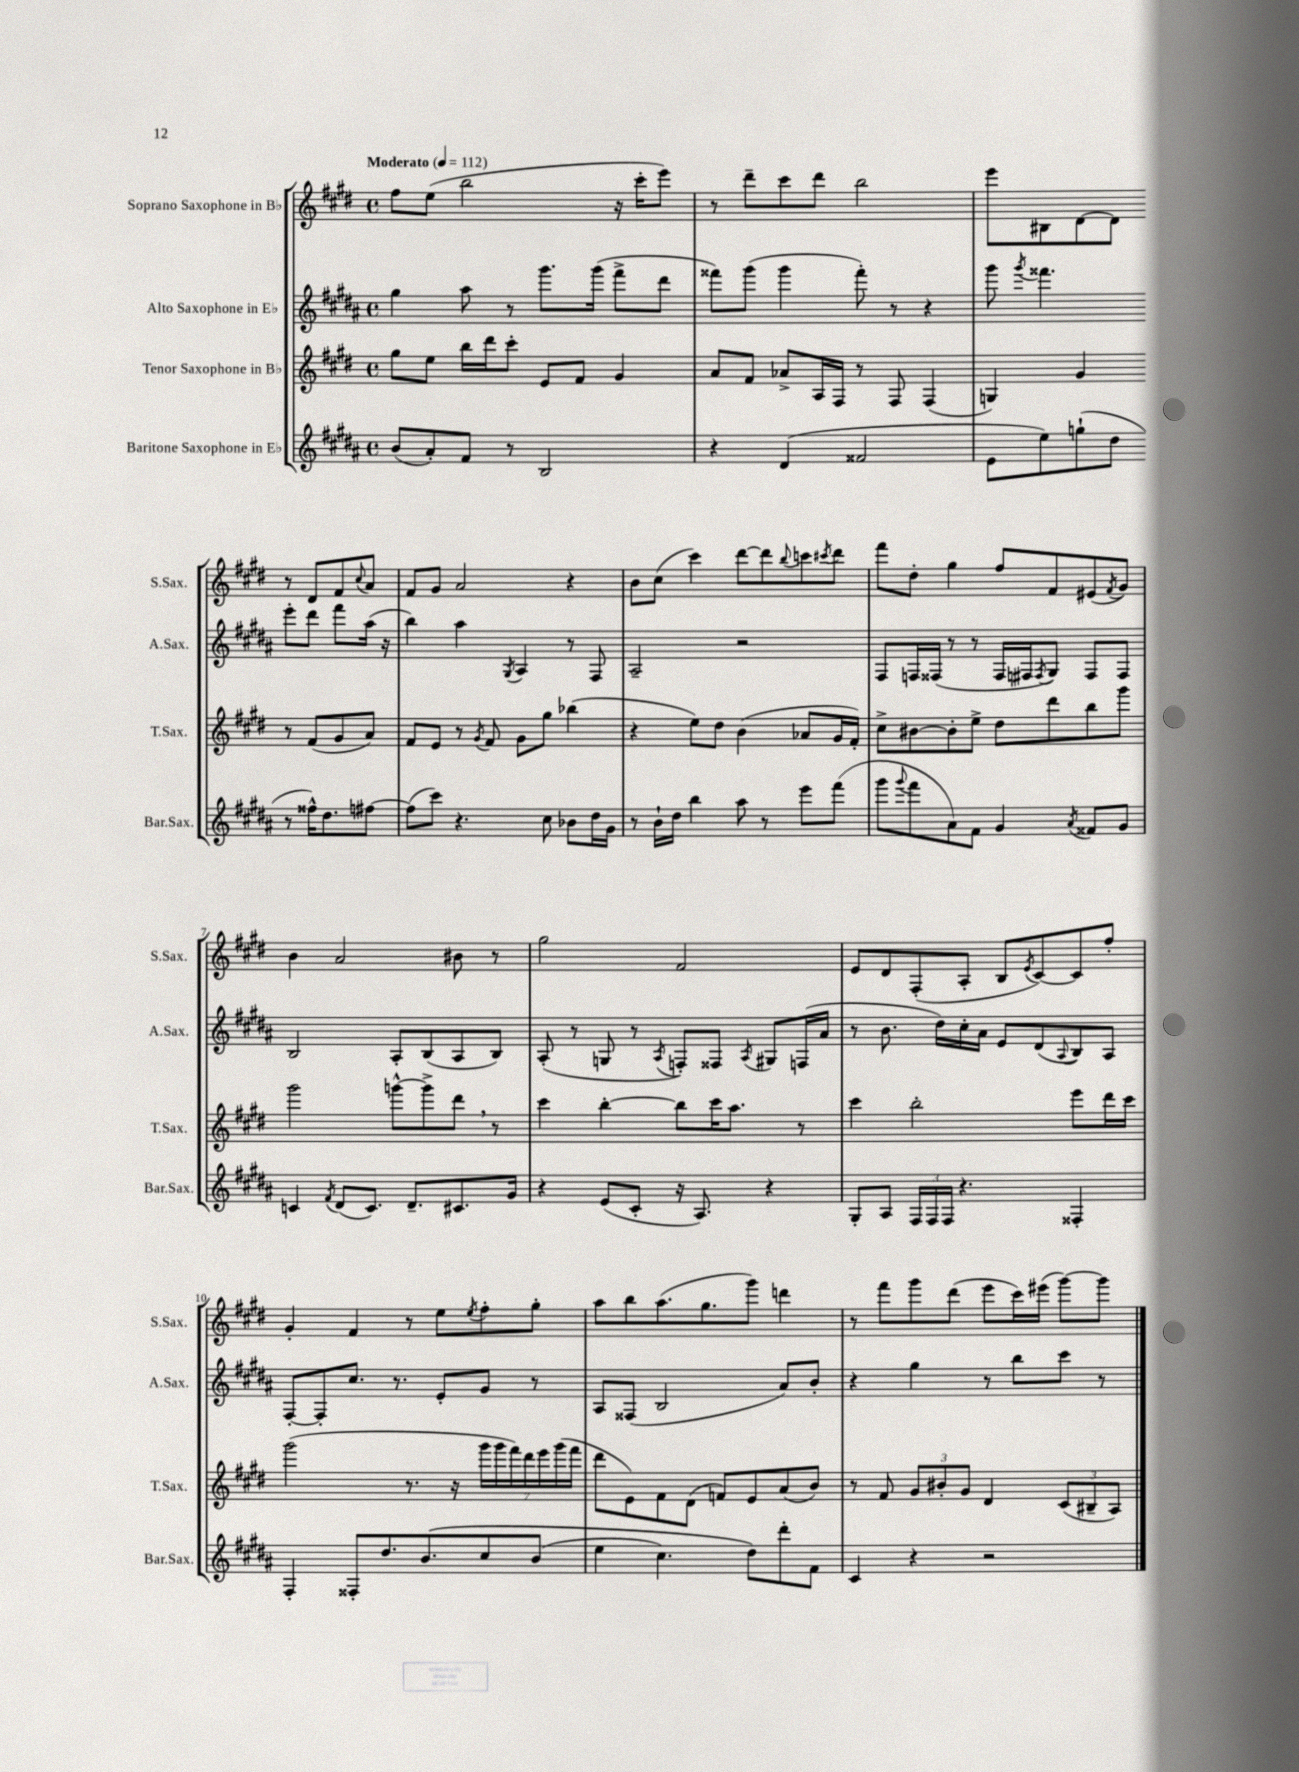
<<
\new StaffGroup <<
\new Staff = "s0" \with { instrumentName = "Soprano Saxophone in Bb" shortInstrumentName = "S.Sax." } {
    \clef treble \key e \major \defaultTimeSignature \time 4/4 \tempo "Moderato" 4 = 112
    fis''8 e''8( b''2 r16 cis'''16-. e'''8) |
    r8 dis'''8-- cis'''8 dis'''8 b''2 |
    e'''8 bis8 dis'8~ dis'8 r8 dis'8 fis'8 \appoggiatura { cis''8 } a'8 |
    fis'8 gis'8 a'2 r4 |
    b'8 cis''8( cis'''4) dis'''8~ dis'''8 \appoggiatura { b''8 } c'''8 \acciaccatura { cis'''8 } dis'''8 |
    fis'''8 dis''8-. gis''4 fis''8 fis'8 eis'8( \acciaccatura { fis'8 } gis'8) |
    b'4 a'2 bis'8 r8 |
    gis''2 fis'2 |
    e'8 dis'8 fis8-.( a8-. b8 \acciaccatura { e'8 } cis'8~) cis'8 fis''8-. |
    gis'4-. fis'4 r8 e''8 \acciaccatura { e''8 } fis''8-. gis''8-. |
    a''8 b''8 a''8.( gis''8. gis'''8) d'''4 |
    r8 fis'''8 gis'''8 dis'''8( e'''8 cis'''16) eis'''16( gis'''8~) gis'''8 \bar "|." |
}
\new Staff = "s1" \with { instrumentName = "Alto Saxophone in Eb" shortInstrumentName = "A.Sax." } {
    \clef treble \key b \major \defaultTimeSignature \time 4/4
    gis''4 ais''8 r8 gis'''8. gis'''16( fis'''8-> dis'''8 |
    fisis'''8) gis'''8( gis'''4 fisis'''8-.) r8 r4 |
    gis'''8 \acciaccatura { gis'''8 } fisis'''4. e'''8-. dis'''8 fisis'''8 ais''16( r16 |
    b''4) ais''4 \acciaccatura { gis8 } ais4 r8 fis8 |
    ais2-- r2 |
    fis8 f16 fisis16( r8 r8 fisis16 fis16 \acciaccatura { fis8 } gis8) fis8 fis8 |
    b2 ais8-. b8( ais8 b8) |
    ais8-.( r8 g8 r8 \acciaccatura { ais8 } f8-.) fisis8 \acciaccatura { ais8 } gis8 f16( ais'16 |
    r8 b'8. dis''16) cis''16-. ais'16 e'8 dis'8( \appoggiatura { ais8 } b8) ais8 |
    fis8~-. fis8-. cis''8. r8. e'8-. gis'8 r8 |
    ais8 fisis8( b2 ais'8) b'8-. |
    r4 gis''4 r8 b''8 cis'''8 r8 \bar "|." |
}
\new Staff = "s2" \with { instrumentName = "Tenor Saxophone in Bb" shortInstrumentName = "T.Sax." } {
    \clef treble \key e \major \defaultTimeSignature \time 4/4
    gis''8 e''8 b''16 dis'''16 cis'''8-. e'8 fis'8 gis'4 |
    a'8 fis'8 aes'8-> a16 fis16 r8 fis8 fis4( |
    g4) gis'4 r8 fis'8( gis'8 a'8) |
    fis'8 e'8 r8 \acciaccatura { gis'8 } fis'8 gis'8 gis''8 bes''4( |
    r4 e''8) dis''8 b'4( aes'8 gis'16 fis'16-.) |
    cis''8-> bis'8~ bis'8-. e''8-> dis''8 dis'''8 b''8 gis'''8 |
    gis'''2 g'''8~-^ g'''8-> dis'''8 \breathe r8 |
    cis'''4 b''4~-. b''8 cis'''16 a''8. r8 |
    cis'''4 b''2-. e'''8 dis'''16 cis'''16 |
    gis'''2( r8. r16 \tuplet 7/4 { gis'''16 gis'''16 fis'''16) dis'''16 e'''16 gis'''16( fis'''16 } |
    dis'''8 e'8) fis'8 dis'8( f'8) e'8 a'8( b'8) |
    r8 fis'8 \tuplet 3/2 { gis'8 bis'8-. gis'8 } dis'4 \tuplet 3/2 { cis'8( bis8-- a8) } \bar "|." |
}
\new Staff = "s3" \with { instrumentName = "Baritone Saxophone in Eb" shortInstrumentName = "Bar.Sax." } {
    \clef treble \key b \major \defaultTimeSignature \time 4/4
    b'8( ais'8-.) fis'8 r8 b2 |
    r4 dis'4( fisis'2 |
    e'8 e''8) g''8-!( dis''8 r8 fisis''16-^) dis''8. fis''8~ |
    fis''8( cis'''8) r4. cis''8 bes'8 dis''16 gis'16 |
    r8 b'16-! dis''16 b''4 ais''8 r8 e'''8 fis'''8( |
    gis'''8 \appoggiatura { gis'''8 } fis'''8 ais'8) fis'8 gis'4 \acciaccatura { ais'8 } fisis'8 gis'8 |
    c'4 \acciaccatura { fis'8 } dis'8( c'8.) dis'8.-- cis'8. gis'16 |
    r4 e'8( cis'8-. r16 ais8.) r4 |
    gis8-. ais8 \tuplet 3/2 { fis16 fis16 fis16 } r4. fisis4-. |
    fis4-. fisis8-. dis''8. b'8.\( cis''8 b'8( |
    e''4 cis''4.) dis''8\) dis'''8-. fis'8 |
    cis'4 r4 r2 \bar "|." |
}
>>
>>
